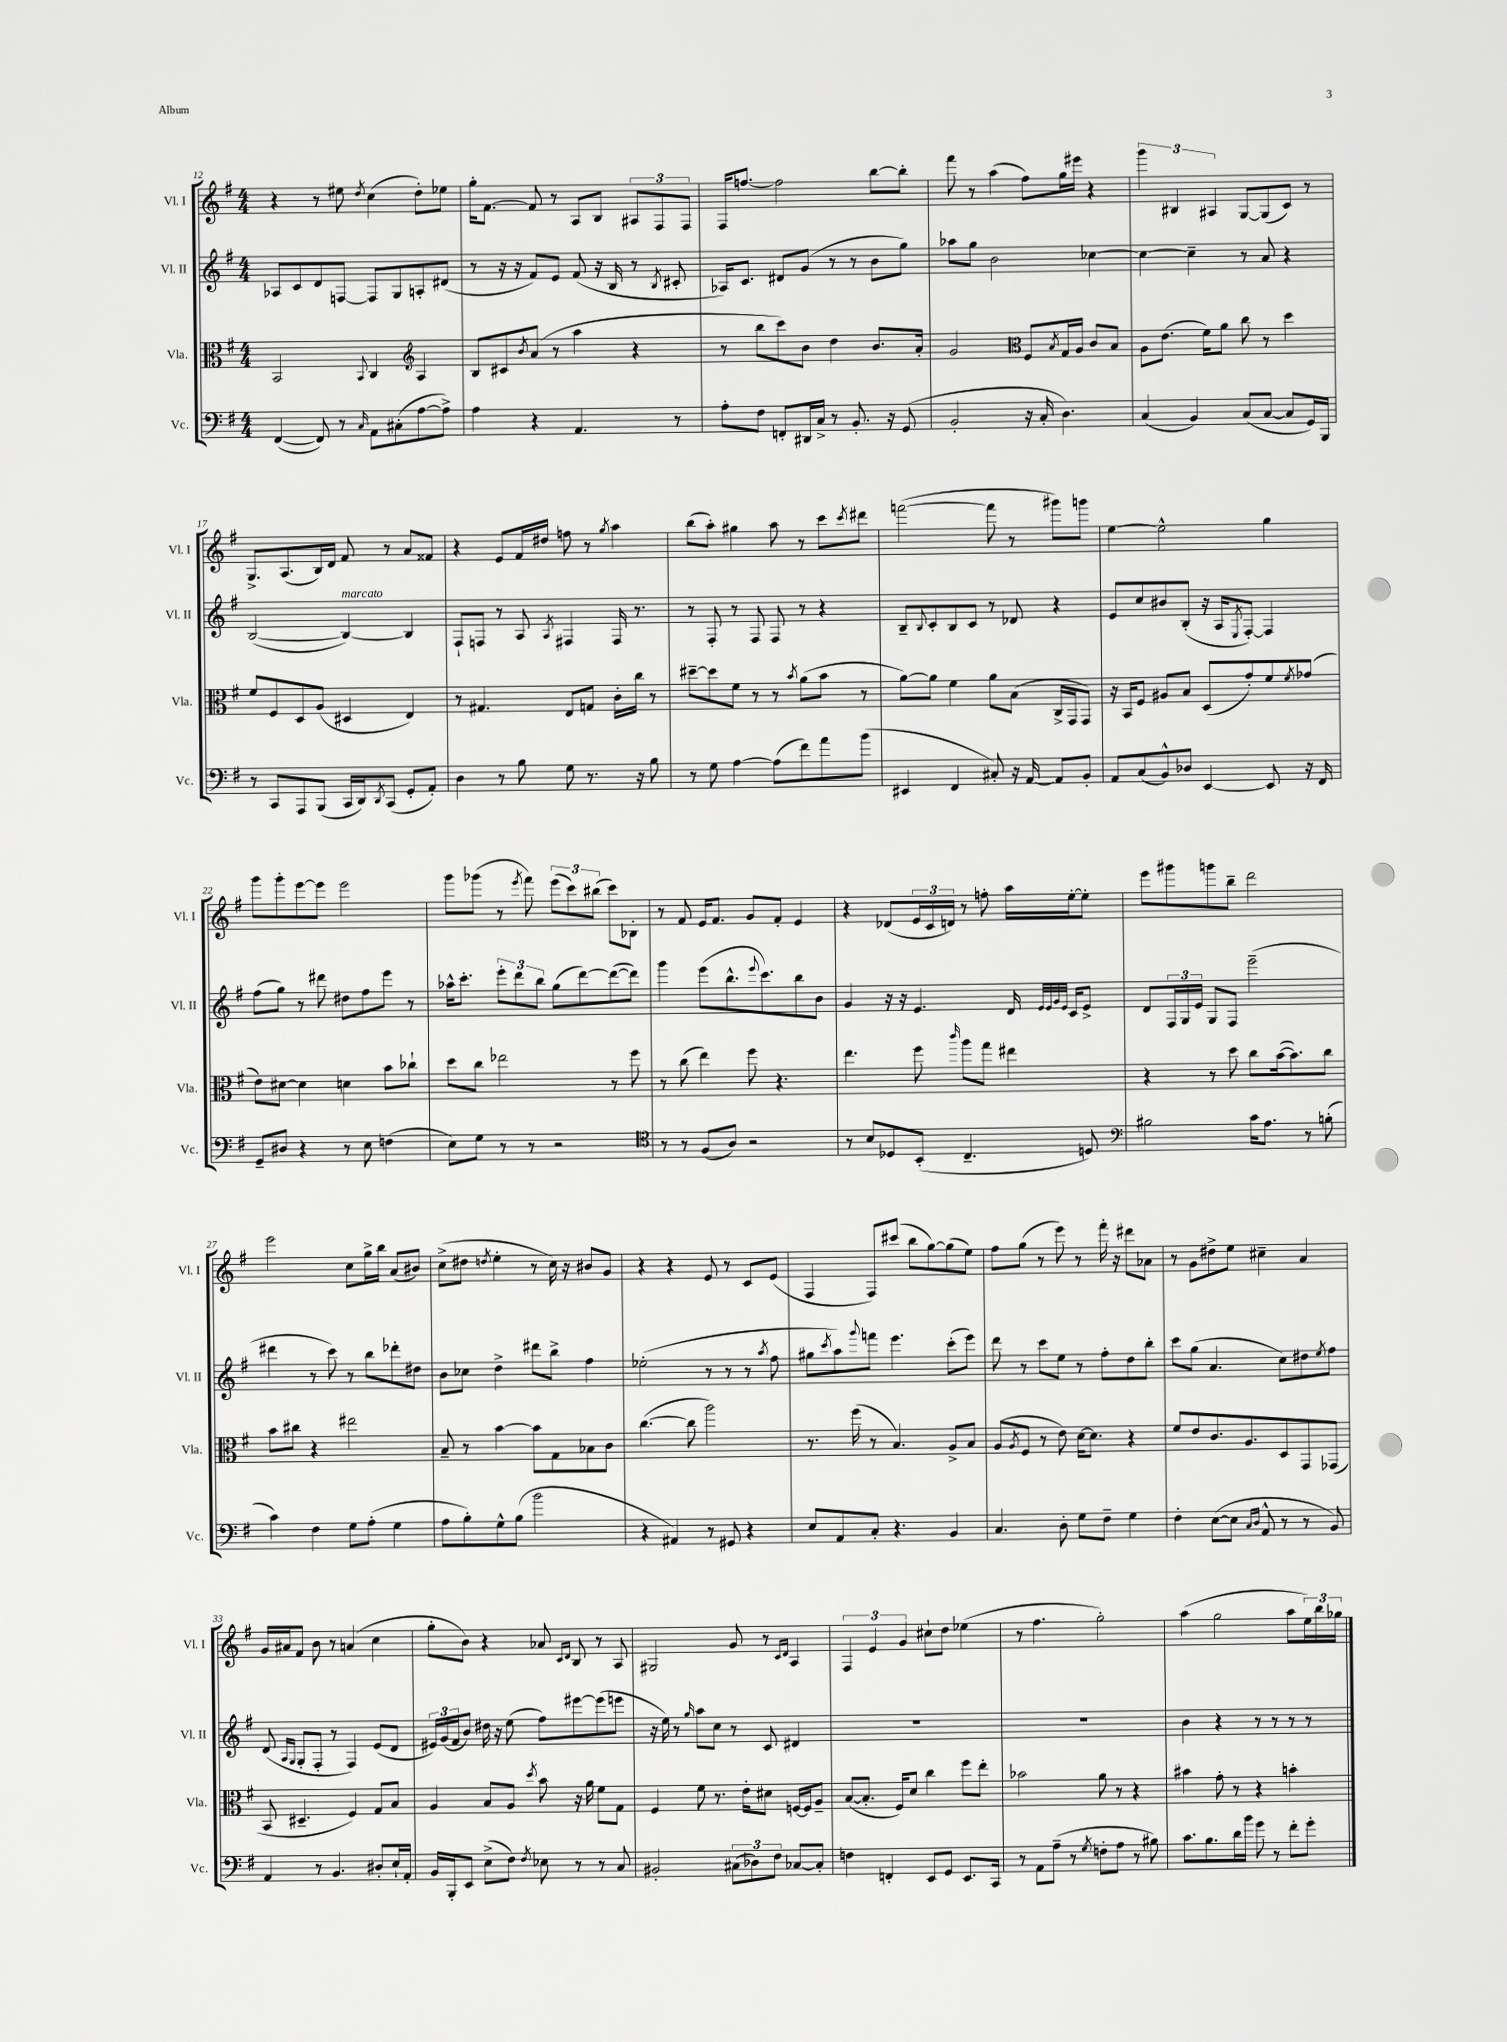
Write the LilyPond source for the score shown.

<<
\new StaffGroup <<
\new Staff = "s0" \with { instrumentName = "Vl. I" shortInstrumentName = "Vl. I" } {
    \clef treble \key g \major \numericTimeSignature \time 4/4
    r4 r8 eis''8 \acciaccatura { d''8 } c''4( d''8-.) ees''8 |
    g''16-. fis'8.~ fis'8 r8 a8 b8 \tuplet 3/2 { ais8 fis8 fis8 } |
    fis16 f''8.~ f''2 b''8~ b''8-. |
    fis'''8 r8 a''4( fis''8) g''16 eis'''16 r4 |
    \tuplet 3/2 { g'''4 bis4 ais4 } g8~ g8( c'8) r8 |
    g8.-> a8.( b16) d'16 fis'8 r8 a'8 fisis'8 |
    r4 e'8 fis'16 dis''16 f''8 r8 \acciaccatura { g''8 } a''4 |
    b''8( a''8-.) gis''4 a''8 r8 c'''8 \acciaccatura { c'''8 } dis'''8 |
    f'''2~( f'''8 r8 gis'''8) g'''8 |
    e''4~ e''2-^ g''4 |
    g'''8 g'''8-. e'''8~ e'''8 e'''2 |
    g'''8 ges'''8( r8 \acciaccatura { e'''8 } fis'''8) \tuplet 3/2 { e'''8( c'''8) bis''8( } c'''8) bes8-. |
    r8 fis'8 e'16 fis'8. g'8 fis'8-. e'4 |
    r4 des'8( \tuplet 3/2 { e'16 c'16 d'16) } r8 f''8-. a''16 e''16~-. e''8-. |
    e'''8 gis'''8 g'''8 b''8-- d'''2 |
    e'''2 c''8 g''16-> b''16 a'8( bis'8) |
    c''8->( dis''8 \acciaccatura { d''8 } e''4-. r8 c''16) r16 bis'8 g'8 |
    r4 r4 e'8 r8 c'8 e'8( |
    fis4 fis8) cis'''8( b''8 g''8~) g''8( e''8) |
    fis''8 g''8( r8 e'''8) r8 fis'''16-. r16 dis'''8 aes'8 |
    r8 g'8 dis''8-> e''8 cis''4-- a'4 |
    g'16 ais'16 fis'8 b'8 r8 a'4( c''4 |
    g''8-. b'8) r4 aes'8 \grace { c'16 d'16 } b8 r8 a8 |
    gis2 g'8 r8 \grace { c'16 d'16 } a4 |
    \tuplet 3/2 { fis4 e'4 g'4 } cis''8-! d''8 ees''4( |
    r8 fis''4. g''2-.) |
    a''4( g''2 a''8 \tuplet 3/2 { e''16) b''16 ges''16 } \bar "|." |
}
\new Staff = "s1" \with { instrumentName = "Vl. II" shortInstrumentName = "Vl. II" } {
    \clef treble \key g \major \numericTimeSignature \time 4/4
    aes8 c'8 d'8 f8~ f8 g8 a8-. dis'8( |
    r8 r16 r16 fis'8) e'8 fis'8( r16 b16 r8 \acciaccatura { b8 } cis'8-. |
    aes16) c'8. dis'8 g'8( r8 r8 b'8 g''8) |
    aes''8 g''8 b'2 ces''4~ |
    ces''4~ ces''4-- r8 a'8 r4 |
    b2~( b4~^\markup { \italic "marcato" }) b4 |
    fis8-! f8 r8 a8 \acciaccatura { a8 } fis4 fis16 r8. |
    r8 fis8-. r8 fis8 fis8 r8 r4 |
    b8-- \appoggiatura { b8 } c'8-. b8 c'8 r8 des'8 r4 |
    e'8 c''8 bis'8 b8-.( r16 a16 \acciaccatura { e8 } fis8~-.) fis4 |
    fis''8( g''8) r8 dis'''8 dis''8 fis''8 e'''8 r8 |
    aes''16-^ c'''8.-. \tuplet 3/2 { e'''8-. d'''8 b''8 } g''8( d'''8~) d'''8~( d'''8) |
    g'''4 e'''8( b''8.-^ \appoggiatura { e'''8 } c'''8.) b''8 b'8 |
    g'4 r16 r16 e'4. d'16 \grace { e'32 e'32 g'32 e'32 } c'16 e'8-> |
    d'8 \tuplet 3/2 { fis16 g16 e'16 } g8 fis8 e'''2--( |
    dis'''4 r8 c'''8) r8 b''8 des'''8-. dis''8 |
    b'8 ces''8 d''4-> dis'''8 b''8-> fis''4 |
    ees''2-.( r8 r8 r8 \acciaccatura { a''8 } fis''8 |
    gis''8 \acciaccatura { c'''8 } a''8) \appoggiatura { g'''8 } f'''8 e'''4. c'''8-.( e'''8) |
    d'''8 r8 c'''8 e''8 r8 fis''8-. d''8 b''8-. |
    c'''8 g''8( a'4. c''8) dis''8 \acciaccatura { e''8 } fis''8 |
    d'8( \grace { a16 g16 } g8-. fis8-. r8 fis4) e'8( d'8 |
    \tuplet 3/2 { eis'16) g'16( fis'16 } b'8) dis''16 r16 e''8( fis''8) eis'''8~ eis'''8( e'''8 |
    r16 e''16) r8 \grace { g''16 } a''8 c''8 r8 c'8 dis'4 |
    R1 |
    R1 |
    b'4 r4 r8 r8 r8 r8 \bar "|." |
}
\new Staff = "s2" \with { instrumentName = "Vla." shortInstrumentName = "Vla." } {
    \clef alto \key g \major \numericTimeSignature \time 4/4
    b,2 \appoggiatura { b,8 } c4 \clef treble a4 |
    b8 cis'8 \acciaccatura { b'8 } a'8( r8 a''4 r4 |
    r8 b''8 c'''8) b'8 d''4 b'8. a'16-. |
    g'2 \clef alto fis8 \acciaccatura { b8 } g16 a16 c'8 b8 |
    a8 e'8.( fis'16) a'8 c''8 r8 d''4 |
    fis'8 fis8 d8 a8( dis4 e4) |
    r8 gis4. e8 g8 c'16-. c''16 r8 |
    dis''8~-- dis''8 fis'8 r8 r8 \acciaccatura { b'8 } a'8( b'8 r8 |
    a'8~) a'8 fis'4 a'8 b8( c16-> g,16 g,8) |
    r16 b,16 fis8 ais8 b8 d8( g'8-.) fis'8 \acciaccatura { fis'8 } ges'8( |
    e'8) dis'8~ dis'4 d'4 b'8 ces''8-! |
    d''8 c''8 ees''2 r8 fis''8 |
    r8 c''8( e''4) fis''8 r4. |
    e''4. fis''8 \grace { c'''16 } a''8 g''8 eis''4 |
    r4 r8 d''8 c''8 b'16~( b'8.) c''8 |
    b'8 cis''8 r4 eis''2 |
    b8-- r8 b'4~ b'8 g8 bes8 c'8 |
    c''4.~( c''8 a''2) |
    r8. fis''16( r8 b4.) a8-> b8 |
    a8( \acciaccatura { a8 } fis8 r8 e'8) d'16~ d'8. r4 |
    fis'8 e'8 c'8. a8. d8 g,8 ges,8( |
    b,8 dis4.-- fis4) g8 b8 |
    a4 b8 a8 \acciaccatura { d''8 } b'8 r16 a'16 fis'8 g8 |
    fis4 fis'8 r8. e'16-. dis'8 f16~ f16 a8-- |
    b8~( b8.-. fis16) d'8 c''4 fis''8 e''8-. |
    bes'2 a'8 r8 r4 |
    bis'4 g'8-. r8 r4 b'4-. \bar "|." |
}
\new Staff = "s3" \with { instrumentName = "Vc." shortInstrumentName = "Vc." } {
    \clef bass \key g \major \numericTimeSignature \time 4/4
    fis,4~( fis,8) r8 \grace { c16 } a,8 cis8-.( a8~ a8->) |
    a4 r4 a,4. r8 |
    a8-. fis8 f,8-. dis,16 c16-> r8 b,8.-. r16 g,8( |
    b,2-. r16 c16-. d4.) |
    c4( b,4) c8( c8~ c8 g,16) b,,16 |
    r8 c,8 a,,8 b,,8( c,16 d,16) \acciaccatura { d,8 } c,8( g,8-. a,8-.) |
    d4 r8 b8 g8 r8. r16 b8 |
    r8 g8 a4~ a8( fis'8) a'8 b'8( |
    eis,4 fis,4 cis8-.) r16 a,16~ a,8 b,8-. |
    a,8 c8( b,8-^) des8 e,4~ e,8 r16 fis,16 |
    g,8-- dis8 r4 r8 e8 f4( |
    e8) g8 r8 r8 r2 |
    \clef tenor r8 r8 fis8( a8) r2 |
    r8 b8 des8 b,8-.( c4.-- d8) |
    \clef bass bis2 c'16 a8. r8 b8-.( |
    c'4) fis4 g8 a8-.( g4 |
    a8 b8-.) g8-^ b8( b'2 |
    r4 ais,4) r8 gis,8 r4 |
    e8 a,8 c8-. r4. b,4 |
    c4. d8-. g8 fis8-- g4 |
    fis4-. e8~( e8 \grace { c16 d16 } a,8-^ r8 r8 b,8) |
    a,4 r8 b,4. dis8-. e16-! a,16-. |
    b,16 b,,16-. e,8 e8->( fis8) \acciaccatura { fis8 } ees8 r8 r8 c8 |
    bis,2-. \tuplet 3/2 { cis8( des8) fis8 } ces8~ ces8-. |
    f4 f,4-. e,8 g,8 e,8. c,16 |
    r8 a,8 a8--( r8 \acciaccatura { g8 } f8-. a8 r8 bis8) |
    c'8. b8. d'16 b'16 g'8 r8 fis'8-. g'8-. \bar "|." |
}
>>
>>
\layout { \context { \Score currentBarNumber = #12 } }
